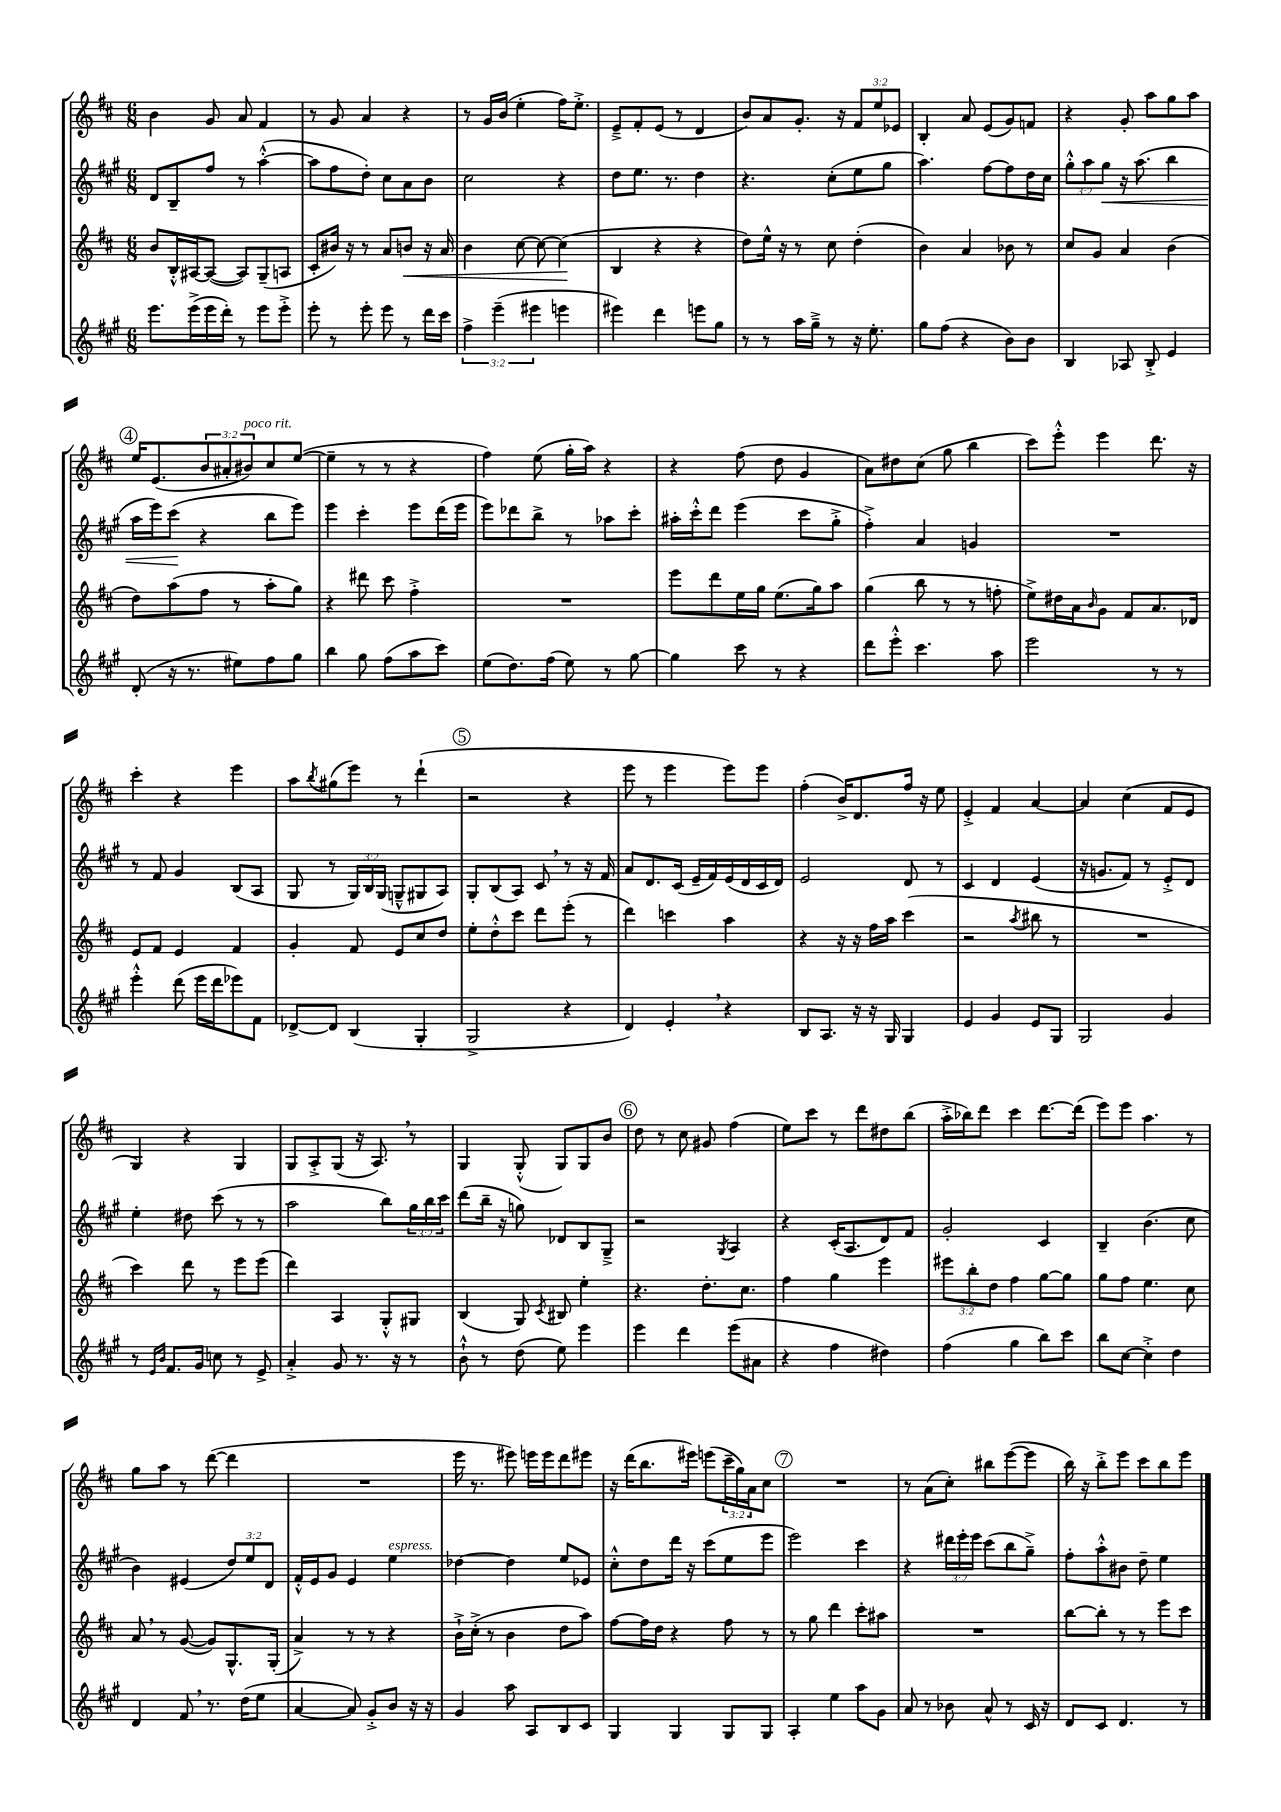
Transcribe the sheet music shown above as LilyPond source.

<<
\new StaffGroup <<
\new Staff = "s0" {
    \clef treble \key d \major \numericTimeSignature \time 6/8 \override Staff.TupletNumber.text = #tuplet-number::calc-fraction-text
    b'4 g'8 a'8 fis'4 |
    r8 g'8 a'4 r4 |
    r8 g'16 b'16( e''4-. fis''16) e''8.-.-> |
    e'8---> fis'8-. e'8( r8 d'4 |
    b'8) a'8 g'8.-. r16 \tuplet 3/2 { fis'8 e''8 ees'8 } |
    b4-. a'8 e'8( g'8) f'8 |
    r4 g'8-. a''8 g''8 a''8 |
    \mark \markup { \circle "4" } e''16 e'8.( \tuplet 3/2 { b'8 ais'8-. bis'8^\markup { \italic "poco rit." }) } cis''8 e''8~( |
    e''4-- r8 r8 r4 |
    fis''4) e''8( g''16-. a''16) r4 |
    r4 fis''8( d''8 g'4 |
    a'8) dis''8 cis''8( g''8 b''4 |
    cis'''8) e'''8-.-^ e'''4 d'''8. r16 |
    cis'''4-. r4 e'''4 |
    a''8 \acciaccatura { b''8 } gis''8( e'''8) r8 d'''4-!( |
    \mark \markup { \circle "5" } r2 r4 |
    e'''8 r8 e'''4 e'''8) e'''8 |
    fis''4-.( b'16->) d'8. fis''16 r16 e''8 |
    e'4-.-> fis'4 a'4~ |
    a'4 cis''4( fis'8 e'8 |
    g4) r4 g4 |
    g8 a8-.-> g8( r16 a8.) \breathe r8 |
    g4 g8-.-^( g8) g8 b'8 |
    \mark \markup { \circle "6" } d''8 r8 cis''8 gis'8 fis''4( |
    e''8) cis'''8 r8 d'''8 dis''8 b''8( |
    a''16-.-> bes''16) d'''8 cis'''4 d'''8.~ d'''16( |
    e'''8) e'''8 a''4. r8 |
    g''8 a''8 r8 d'''8~( d'''4 |
    R2. |
    e'''16 r8. eis'''8) e'''16 e'''16 d'''8 eis'''8 |
    r16 d'''16( b''8. eis'''16) e'''8( \tuplet 3/2 { cis'''16-- g''16) a'16 } cis''8 |
    \mark \markup { \circle "7" } R2. |
    r8 a'8( cis''8-.) bis''8 e'''8~( e'''8 |
    b''16) r16 b''8-.-> e'''8 cis'''8 b''8 e'''8 \bar "|." |
}
\new Staff = "s1" {
    \clef treble \key a \major \numericTimeSignature \time 6/8 \override Staff.TupletNumber.text = #tuplet-number::calc-fraction-text
    d'8 b8-- fis''8 r8 a''4~-.-^( |
    a''8 fis''8 d''8-.) cis''8 a'8 b'8 |
    cis''2 r4 |
    d''8 e''8. r8. d''4 |
    r4. cis''8-.( e''8 gis''8 |
    a''4.) fis''8~ fis''8 d''16 cis''16 |
    \tuplet 3/2 { gis''8-.-^ a''8 gis''8\< } r16 a''8.( b''4 |
    \mark \markup { \circle "4" } a''16 e'''16) cis'''8\!( r4 b''8 e'''8) |
    e'''4 cis'''4-. e'''8 d'''16( e'''16 |
    e'''8) des'''8 b''8-> r8 aes''8 cis'''8-. |
    ais''16-. cis'''16-.-^ d'''8 e'''4( cis'''8 gis''8-.-> |
    fis''4-.->) a'4 g'4 |
    R2. |
    r8 fis'8 gis'4 b8( a8 |
    gis8 r8 \tuplet 3/2 { gis16) b16 gis16( } g8---^ gis8 a8) |
    \mark \markup { \circle "5" } gis8-. b8( a8) cis'8 \breathe r8 r16 fis'16 |
    a'8 d'8. cis'16( e'16-- fis'16) e'16( d'16 cis'16 d'16) |
    e'2 d'8 r8 |
    cis'4 d'4 e'4( |
    r16 g'8. fis'8) r8 e'8-.-> d'8 |
    e''4-. dis''8 cis'''8( r8 r8 |
    a''2 b''8) \tuplet 3/2 { gis''16 b''16 cis'''16 } |
    d'''8( b''16-- r16 g''8) des'8 b8 gis8---> |
    \mark \markup { \circle "6" } r2 \acciaccatura { gis8 } a4 |
    r4 cis'16-.( a8. d'8) fis'8 |
    gis'2-. cis'4 |
    b4-- b'4.( cis''8 |
    b'4) eis'4( \tuplet 3/2 { d''8) e''8 d'8 } |
    fis'16-.-^ e'16 gis'8 e'4 e''4^\markup { \italic "espress." } |
    des''4~ des''4 e''8 ees'8 |
    cis''8-.-^ d''8 d'''16 r16 cis'''8( e''8 e'''8 |
    \mark \markup { \circle "7" } e'''2) cis'''4 |
    r4 \tuplet 3/2 { dis'''16 e'''16-. e'''16 } cis'''8( b''8 gis''8--->) |
    fis''8-. a''8-.-^ bis'8 d''8-- e''4 \bar "|." |
}
\new Staff = "s2" {
    \clef treble \key d \major \numericTimeSignature \time 6/8 \override Staff.TupletNumber.text = #tuplet-number::calc-fraction-text
    b'8 b16-.-^ ais16~ ais8~( ais8) g8--( a8 |
    cis'8-. bis'16) r16 r8 a'8 b'8\< r16 a'16 |
    b'4 cis''8~ cis''8~ cis''4\!( |
    b4 r4 r4 |
    d''8) e''16-^ r16 r8 cis''8 d''4-.( |
    b'4) a'4 bes'8 r8 |
    cis''8 g'8 a'4 b'4( |
    \mark \markup { \circle "4" } d''8) a''8( fis''8 r8 a''8-. g''8) |
    r4 dis'''8 cis'''8 fis''4-.-> |
    R2. |
    e'''8 d'''8 e''16 g''16 e''8.( g''16) a''8 |
    g''4( b''8 r8 r8 f''8-. |
    e''8->) dis''16 a'16 \grace { b'16 } g'8 fis'8 a'8. des'16 |
    e'8 fis'8 e'4 fis'4 |
    g'4-. fis'8 e'8 cis''8 d''8 |
    \mark \markup { \circle "5" } e''8-. d''8-.-^ cis'''8 d'''8 e'''8-.( r8 |
    d'''4) c'''4 a''4 |
    r4 r16 r16 fis''16 a''16 cis'''4( |
    r2 \acciaccatura { a''8 } bis''8 r8 |
    R2. |
    cis'''4) d'''8 r8 e'''8 e'''8( |
    d'''4) a4 g8-.-^ gis8 |
    b4( g8) \acciaccatura { cis'8 } bis8 e''4-. |
    \mark \markup { \circle "6" } r4. d''8.-. cis''8. |
    fis''4 g''4 e'''4 |
    \tuplet 3/2 { eis'''8 b''8-. d''8 } fis''4 g''8~ g''8 |
    g''8 fis''8 e''4. cis''8 |
    a'8 \breathe r8 g'8~( g'8) g8.-^ g16-.( |
    a'4->) r8 r8 r4 |
    b'16-!-> cis''16-.->( r8 b'4 d''8 a''8) |
    fis''8~ fis''16 d''16 r4 fis''8 r8 |
    \mark \markup { \circle "7" } r8 g''8 d'''4 cis'''8-. ais''8 |
    R2. |
    b''8~ b''8-. r8 r8 e'''8 cis'''8 \bar "|." |
}
\new Staff = "s3" {
    \clef treble \key a \major \numericTimeSignature \time 6/8 \override Staff.TupletNumber.text = #tuplet-number::calc-fraction-text
    e'''8. e'''16->( e'''16 d'''16-.) r8 e'''8 e'''8-.-> |
    e'''8-. r8 e'''8-. e'''8 r8 d'''16 cis'''16 |
    \tuplet 3/2 { fis''4-> e'''4--( eis'''4 } e'''4 |
    eis'''4) d'''4 e'''8 gis''8 |
    r8 r8 a''16 gis''16---> r8 r16 e''8.-. |
    gis''8 fis''8( r4 b'8) b'8 |
    b4 aes8 b8-.-> e'4 |
    \mark \markup { \circle "4" } d'8-.( r16 r8. eis''8) fis''8 gis''8 |
    b''4 gis''8 fis''8( a''8 cis'''8) |
    e''8( d''8.) fis''16( e''8) r8 gis''8~ |
    gis''4 cis'''8 r8 r4 |
    d'''8 e'''8-.-^ cis'''4. a''8 |
    e'''2 r8 r8 |
    e'''4-.-^ d'''8( e'''16 d'''16 ees'''8) fis'8 |
    des'8~-> des'8 b4( gis4-. |
    \mark \markup { \circle "5" } gis2-> r4 |
    d'4) e'4-. \breathe r4 |
    b8 a8. r16 r16 gis16 gis4 |
    e'4 gis'4 e'8 gis8 |
    gis2 gis'4 |
    r8 \grace { e'16 b'16 } fis'8. gis'16 c''8 r8 e'8-> |
    a'4-.-> gis'8 r8. r16 r8 |
    b'8-!-^ r8 d''8( e''8) e'''4 |
    \mark \markup { \circle "6" } e'''4 d'''4 e'''8( ais'8 |
    r4 fis''4 dis''4) |
    fis''4( gis''4 b''8) cis'''8 |
    b''8 cis''8~ cis''4-.-> d''4 |
    d'4 fis'8 \breathe r8. d''16( e''8 |
    a'4~ a'8) gis'8-.-> b'8 r16 r16 |
    gis'4 a''8 a8 b8 cis'8 |
    gis4 gis4 gis8 gis8 |
    \mark \markup { \circle "7" } a4-. e''4 a''8 gis'8 |
    a'8 r8 bes'8 a'8-^ r8 cis'16 r16 |
    d'8 cis'8 d'4. r8 \bar "|." |
}
>>
>>
\layout { \context { \Score \remove "Bar_number_engraver" } }
